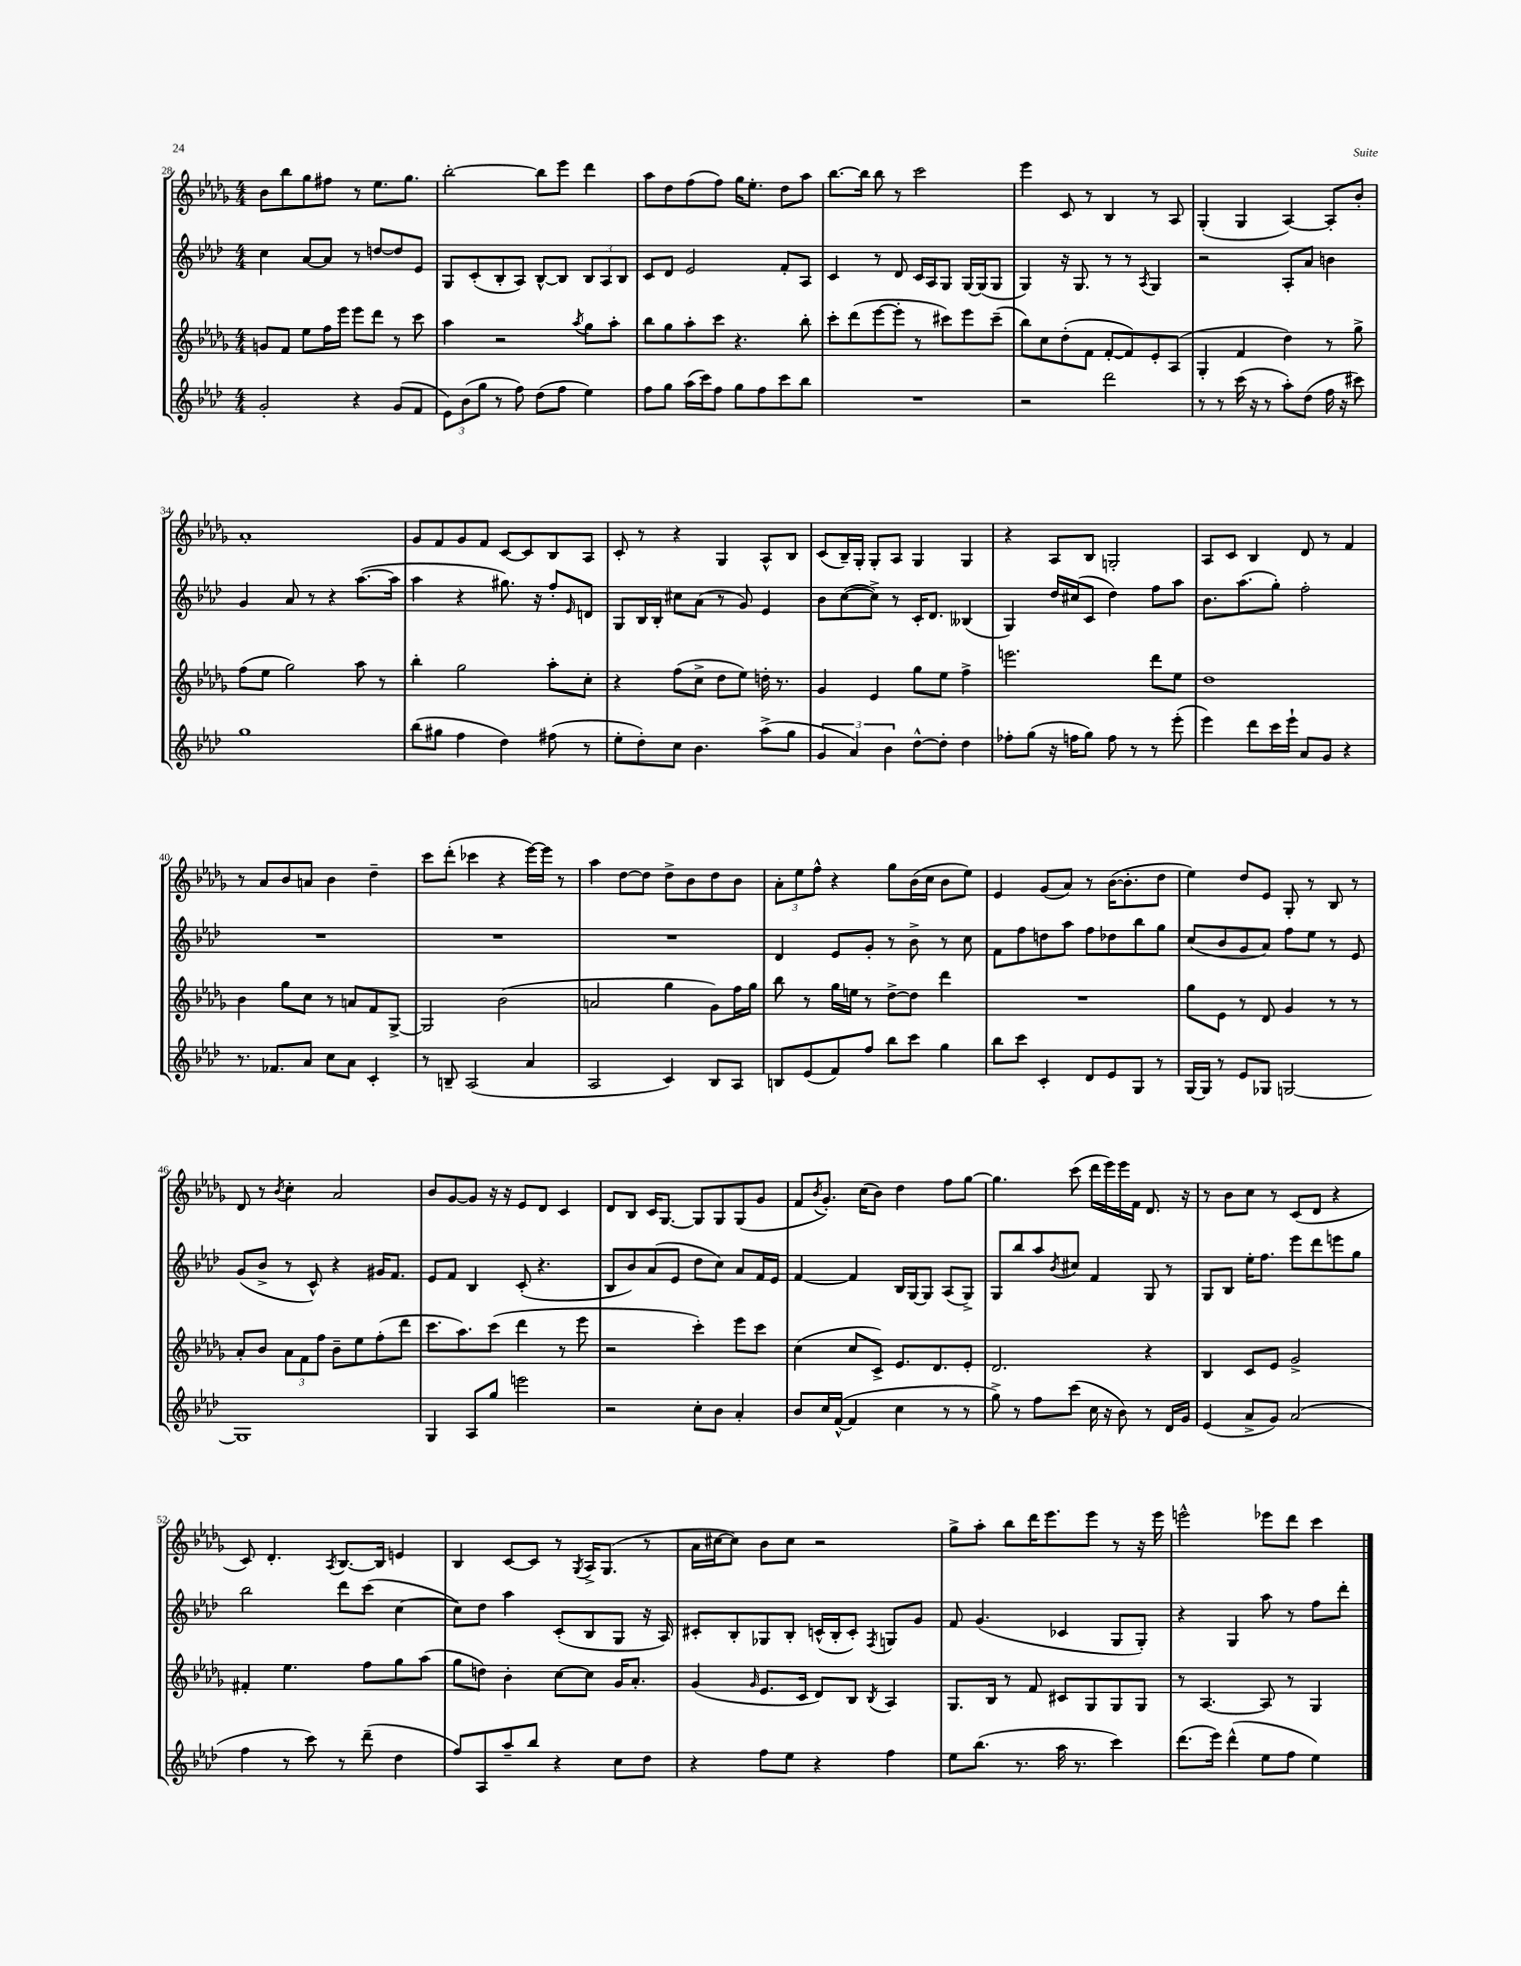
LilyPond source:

<<
\new StaffGroup <<
\new Staff = "s0" {
    \clef treble \key des \major \numericTimeSignature \time 4/4
    bes'8 bes''8 ges''8 fis''8 r8 ees''8. ges''8. |
    bes''2~-. bes''8 ees'''8 des'''4 |
    aes''8 des''8 f''8( f''8) ges''16 ees''8.-. des''8 aes''8 |
    bes''8.~ bes''16 bes''8 r8 c'''2 |
    ees'''4 c'8 r8 bes4 r8 aes8 |
    ges4-.( ges4 aes4~) aes8-. bes'8-. |
    aes'1-. |
    ges'8 f'8 ges'8 f'8 c'8~ c'8 bes8 aes8 |
    c'8-. r8 r4 ges4 aes8-^ bes8 |
    c'8( bes16--) ges16-. ges8-. aes8 ges4 ges4 |
    r4 aes8 bes8 g2-. |
    aes8 c'8 bes4 des'8 r8 f'4 |
    r8 aes'8 bes'8 a'8 bes'4 des''4-- |
    c'''8 des'''8-.( ces'''4 r4 ees'''16~) ees'''16 r8 |
    aes''4 des''8~ des''8 des''8-> bes'8 des''8 bes'8 |
    \tuplet 3/2 { aes'8-. ees''8 f''8-^ } r4 ges''8 bes'16( c''16 bes'8 ees''8) |
    ees'4 ges'8( aes'8) r8 bes'16~( bes'8.-. des''8 |
    ees''4) des''8 ees'8 ges8-. r8 bes8 r8 |
    des'8 r8 \acciaccatura { bes'8 } c''4-. aes'2 |
    bes'8 ges'8~ ges'8 r16 r16 ees'8 des'8 c'4 |
    des'8 bes8 c'16 ges8.~ ges8 ges8 ges8( ges'8 |
    f'8 \acciaccatura { bes'8 } ges'8.-.) c''16( bes'8) des''4 f''8 ges''8~ |
    ges''4. c'''8( des'''16 ees'''16) ees'''16 f'16 des'8. r16 |
    r8 bes'8 c''8 r8 c'8( des'8 r4 |
    c'8) des'4.-. \acciaccatura { aes8 } bes8.~ bes16 e'4 |
    bes4 c'8~ c'8 r8 \acciaccatura { ges8 } aes16-> ges8.( r8 |
    aes'16 cis''16~ cis''8) bes'8 cis''8 r2 |
    ges''8-> aes''8-. bes''8 des'''16 ees'''8. ees'''8 r8 r16 ees'''16 |
    e'''2-^ ees'''8 des'''8 c'''4 \bar "|." |
}
\new Staff = "s1" {
    \clef treble \key aes \major \numericTimeSignature \time 4/4
    c''4 aes'8~ aes'8 r8 d''8~ d''8 ees'8 |
    g8 c'8-.( bes8-. aes8) bes8~-^ bes8 \tuplet 3/2 { bes8 aes8 bes8 } |
    c'8 des'8 ees'2 f'8-. aes8 |
    c'4 r8 des'8 c'16 aes16 g8 g16~ g16( g8 |
    g4) r16 g8. r8 r8 \acciaccatura { aes8 } g4 |
    r2 aes8-. aes'8 b'4 |
    g'4 aes'8 r8 r4 aes''8.~( aes''16 |
    aes''4 r4 gis''8.) r16 f''8-. \grace { ees'16 } d'8 |
    g8 bes16 bes16-. cis''8 aes'8( r8 g'8) ees'4 |
    bes'8 c''8~( c''8->) r8 c'16-. des'8. beses4( |
    g4) des''16 cis''16( c'8 des''4) f''8 aes''8 |
    bes'8. aes''8.( g''8-.) f''2-. |
    R1 |
    R1 |
    R1 |
    des'4 ees'8 g'8-. r8 bes'8-> r8 c''8 |
    f'8 f''8 d''8 aes''8 f''8 des''8 bes''8 g''8 |
    c''8( bes'8 g'8 aes'8) f''8 ees''8 r8 ees'8 |
    g'8( bes'8-> r8 c'8-^) r4 gis'16 f'8. |
    ees'8 f'8 bes4 c'8-.( r4. |
    bes8 bes'8) aes'8( ees'8 des''8 c''8) aes'8 f'16 ees'16 |
    f'4~ f'4 bes16 g16~ g8 aes8( g8->) |
    g8 bes''8 aes''8 \acciaccatura { bes'8 } cis''8 f'4 g8 r8 |
    g8 bes8 ees''16-. f''8. ees'''8 des'''8 e'''8 g''8 |
    bes''2 des'''8 c'''8( c''4~ |
    c''8) des''8 aes''4 c'8-.( bes8 g8 r16 aes16) |
    cis'8-. bes8-. ges8 bes8-. c'16-^( bes16-. c'8-.) \acciaccatura { f8 } g8 g'8 |
    f'8 g'4.( ces'4 g8 g8-.) |
    r4 g4 aes''8 r8 f''8 des'''8-. \bar "|." |
}
\new Staff = "s2" {
    \clef treble \key des \major \numericTimeSignature \time 4/4
    g'8 f'8 ees''8 f''16 ees'''16 ees'''8 des'''8 r8 c'''8 |
    aes''4 r2 \acciaccatura { aes''8 } ges''8 aes''8-. |
    bes''8 ges''8 aes''8-. c'''8 r4. bes''8-. |
    c'''8-. des'''8( ees'''8~ ees'''8-. r8 cis'''8) ees'''8 cis'''8--( |
    bes''8) c''8 des''8-.( f'8 f'8~-. f'8) ees'8-. aes8( |
    ges4-. f'4 des''4) r8 ges''8-> |
    f''8( ees''8 ges''2) aes''8 r8 |
    bes''4-. ges''2 aes''8-. c''8-. |
    r4 f''8( c''8-> des''8 ees''8) d''16-. r8. |
    ges'4 ees'4 ges''8 ees''8 f''4-> |
    e'''2. des'''8 ees''8 |
    des''1 |
    bes'4 ges''8 c''8 r8 a'8 f'8 ges8~-> |
    ges2 bes'2( |
    a'2 ges''4 ges'8) f''16 ges''16 |
    bes''8 r8 ges''16 e''16 r8 des''8~-> des''8 des'''4 |
    R1 |
    ges''8 ees'8 r8 des'8 ges'4 r8 r8 |
    aes'8-. bes'8 \tuplet 3/2 { aes'8 f'8 f''8 } bes'8-- ees''8 f''8-.( des'''8 |
    c'''8. aes''8.) c'''8( des'''4 r8 ees'''8 |
    r2 c'''4-.) ees'''8 c'''8 |
    c''4( c''8 c'8->) ees'8. des'8. ees'8-. |
    des'2. r4 |
    bes4 c'8 ees'8 ges'2-> |
    fis'4-. ees''4. f''8 ges''8 aes''8( |
    ges''8 d''8) bes'4-. c''8~ c''8 ges'16 aes'8.-. |
    ges'4( \grace { ges'16 } ees'8. c'16 des'8) bes8 \acciaccatura { bes8 } aes4 |
    ges8. bes16 r8 f'8 cis'8 ges8 ges8 ges8 |
    r8 aes4.~ aes8 r8 ges4 \bar "|." |
}
\new Staff = "s3" {
    \clef treble \key aes \major \numericTimeSignature \time 4/4
    g'2-. r4 g'8( f'8 |
    \tuplet 3/2 { ees'8) bes'8( g''8 } r8 f''8) des''8( f''8 ees''4) |
    f''8 g''8 aes''16( c'''16) f''8 g''8 f''8 c'''8 bes''8 |
    R1 |
    r2 des'''2 |
    r8 r8 c'''16( r16 r8 aes''8-.) des''8( f''16 r16 cis'''8) |
    g''1 |
    bes''8( gis''8 f''4 des''4) fis''8( r8 |
    ees''8-. des''8-.) c''8 bes'4. aes''8->( g''8 |
    \tuplet 3/2 { g'4 aes'4) bes'4 } des''8~-^ des''8-. des''4 |
    fes''8-. g''8( r16 f''16 g''8) f''8 r8 r8 ees'''8-.( |
    ees'''4) des'''8 c'''16 ees'''16-! aes'8 g'8 r4 |
    r8. fes'8. aes'8 c''8 aes'8 c'4-. |
    r8 b8-- aes2( aes'4 |
    aes2 c'4) bes8 aes8 |
    b8 ees'8( f'8) f''8 bes''8 c'''8 g''4 |
    bes''8 c'''8 c'4-. des'8 ees'8 g8 r8 |
    g16~ g16 r8 ees'8 ges8 g2~ |
    g1 |
    g4 aes8 g''8 e'''2 |
    r2 c''8-. bes'8 aes'4-. |
    bes'8 c''16 f'16~-^( f'4 c''4 r8 r8 |
    g''8->) r8 f''8 c'''8( c''16 r16 bes'8) r8 des'16 g'16 |
    ees'4( aes'8-> g'8) aes'2( |
    f''4 r8 c'''8) r8 des'''8--( des''4 |
    f''8) aes8 aes''8-- bes''8 r4 c''8 des''8 |
    r4 f''8 ees''8 r4 f''4 |
    ees''8 bes''8.( r8. aes''16 r8. c'''4) |
    des'''8.( ees'''16) des'''4-^( ees''8 f''8 ees''4) \bar "|." |
}
>>
>>
\layout { \context { \Score currentBarNumber = #28 } }
